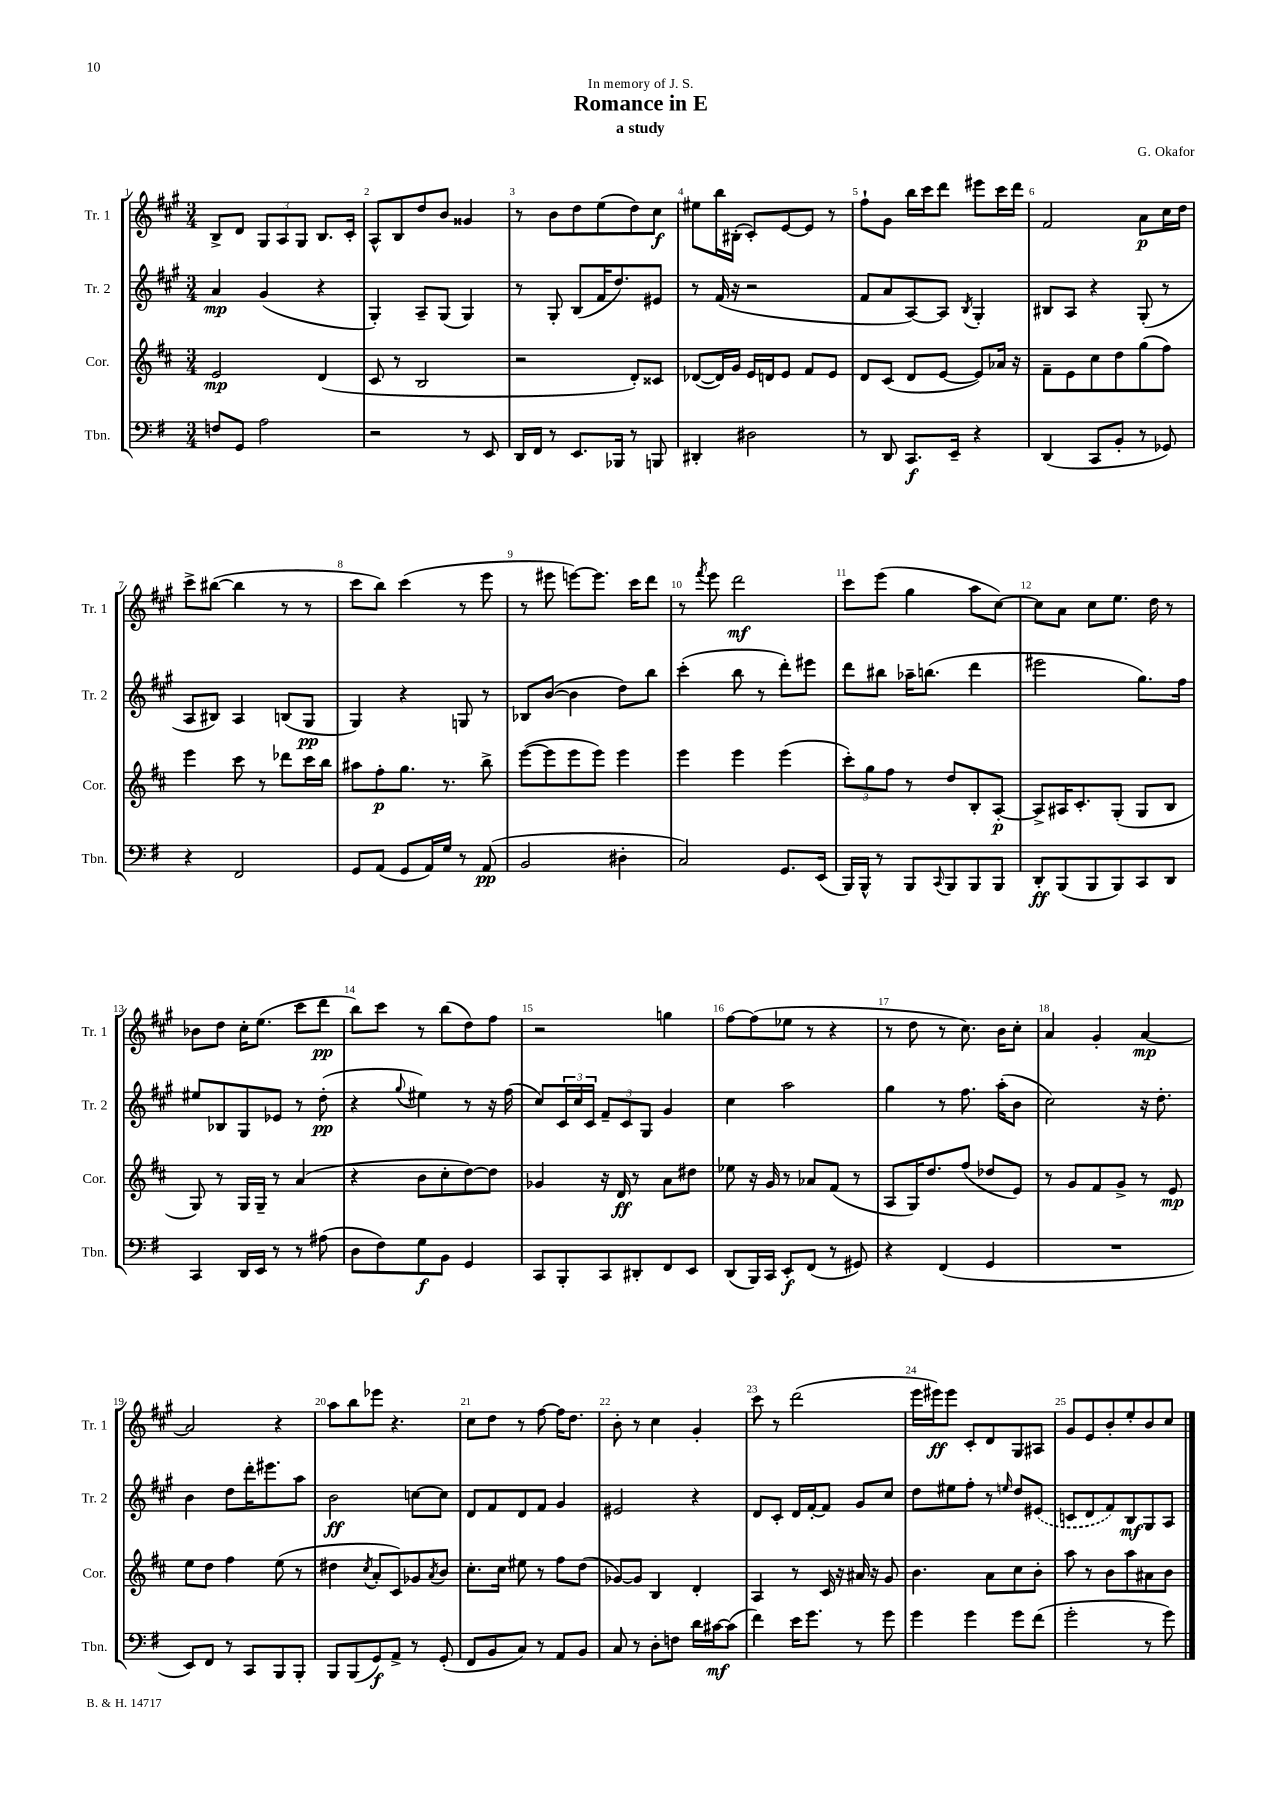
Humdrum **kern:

**kern	**kern	**kern	**kern
*staff4	*staff3	*staff2	*staff1
*clefF4	*clefG2	*clefG2	*clefG2
*k[f#]	*k[f#c#]	*k[f#c#g#]	*k[f#c#g#]
*M3/4	*M3/4	*M3/4	*M3/4
8F/L	2e/	4a/	8B^/L
8GG/J	.	.	8d/J
2A\	.	(4g#/	12G#/L
.	.	.	12A/
.	.	.	12G#/J
.	(4d/	4r	8.B/L
.	.	.	16c#'/Jk
=	=	=	=
2r	8c#/	4G#'/)	8A^^/L
.	8r	.	8B/
.	2B/	8A~/L	8dd/
.	.	(8G#/J	8b/J
8r	.	4G#/)	4g##/
8EE/	.	.	.
=	=	=	=
16DD/LL	2r	8r	8r
16FF#/JJ	.	.	.
8r	.	8G#'/	8b\L
8.EE/L	.	(8B/L	8dd\
.	.	16f#/K	(8ee\
16BBB-/Jk	.	8.dd/)	.
8r	8d'/L)	.	8dd\)
8BBB/	8c##/J	8e#/J	8cc#\J
=	=	=	=
4DD#'/	([8d-/L	8r	8ee#\L
.	16d-/]L)	(16f#/	16bb\L
.	16g/JJ	16r	(16B#'\JJ
2D#\	16e/LL	2r	8c#'/L)
.	16d/J	.	.
.	8e/J	.	[8e/
.	8f#/L	.	8e/]J
.	8e/J	.	8r
=	=	=	=
8r	8d/L	8f#/L	8ff#`\L
8DD/	(8c#/J	8a/	8g#\J
8.CC/L	8d/L	[8A/)	16bb\LL
.	.	.	16ccc#\J
.	[8e/J	8A/]J	8ddd\J
16EE~/Jk	.	.	.
.	.	8qB/	.
4r	8e/]L)	4G#'/	8eee#\L
.	16a-/Jk	.	16ccc#\L
.	16r	.	16ddd\JJ
=	=	=	=
(4DD/	8f#~\L	8B#/L	2f#/
.	8e\	8A/J	.
8CC/L	8cc#\	4r	.
8BB'/J	8dd\	.	.
8r	(8gg\	(8G#'/	8a\L
8GG-/)	8ff#\J)	8r	16cc#\L
.	.	.	16dd\JJ
=	=	=	=
4r	4eee\	8A/L	8ccc#^\L
.	.	8B#/J)	([8bb#\J
2FF#/	8ccc#\	4A/	4bb#\]
.	8r	.	.
.	8ddd-\L	(8B/L	8r
.	16ccc#\L	8G#/J	8r
.	16bb\JJ	.	.
=	=	=	=
8GG/L	8aa#\L	4G#/)	8ccc#\L
(8AA/J	8ff#'\	.	8bb\J)
8GG/L	8.gg\J	4r	(4ccc#\
16AA/L)	.	.	.
16G/JJ	8.r	.	.
8r	.	8G/	8r
(8AA/	8bb^\	8r	8eee\
=	=	=	=
2BB/	([8eee\L	8B-/L	8r
.	8eee\]	([8b/J	8eee#\
.	8eee\	4b\]	[8eee\L)
.	8eee\J)	.	8.eee\]J
4D#'\	4eee\	8dd\L)	.
.	.	.	16ccc#\LK
.	.	8bb\J	8ddd\J
=	=	=	=
2C/)	4eee\	(4ccc#'\	8r
.	.	.	8qfff#/
.	.	.	8eee\
.	4eee\	8bb\	2ddd\
.	.	8r	.
8.GG/L	(4eee\	8ddd'\L)	.
.	.	8eee#\J	.
(16EE/Jk	.	.	.
=	=	=	=
16BBB/LL)	12ccc#'\L)	8ddd\L	8ccc#\L
16BBB^^/JJ	.	.	.
.	12gg\	.	.
8r	.	8bb#\J	(8eee\J
.	12ff#\J	.	.
8BBB/L	8r	16aa-~\LK	4gg#\
.	.	(8.bb\J	.
8qqCC/	.	.	.
8BBB/	8dd/L	.	.
8BBB/	8B'/	4ddd\	8aa\L
8BBB/J	[8A'/J	.	[8cc#\J)
=	=	=	=
8DD'/L	8A^/]L	2eee#\	8cc#\]L
(8BBB/	16A#/K	.	8a\J
.	8.c#'/	.	.
8BBB/	.	.	8cc#\L
8BBB/)	(8G'/J	.	8.ee\J
8CC/	8G/L	8.gg#\L)	.
.	.	.	16dd\
8DD/J	8B/J	.	8r
.	.	16ff#\Jk	.
=	=	=	=
4CC/	8G/)	8ee#/L	8b-\L
.	8r	8B-/	8dd\J
16DD/LL	16G/LL	8G#/	16cc#'\LK
16EE/JJ	16G~/JJ	.	(8.ee\J
8r	8r	8e-/J	.
8r	(4a/	8r	8ccc#\L
(8A#\	.	(8dd'\	8ddd\J
=	=	=	=
8D\L	4r	4r	8bb\L)
8F#\)	.	.	8ccc#\J
.	.	8qqgg#/	.
8G\	8b\L	4ee#\)	8r
8BB\J	8cc#'\	.	(8bb\L
4GG/	[8dd\)	8r	8dd\)
.	8dd\]J	16r	8ff#\J
.	.	(16ff#\	.
=	=	=	=
8CC/L	4g-/	8cc#/L)	2r
8BBB'/	.	24c#/L	.
.	.	24cc#/	.
.	.	24c#/JJ	.
8CC/	16r	12f#~/L	.
.	16d/	.	.
.	.	12c#/	.
8DD#'/	8r	.	.
.	.	12G#/J	.
8FF#/	8a\L	4g#/	4gg\
8EE/J	8dd#\J	.	.
=	=	=	=
(8DD/L	8ee-\	4cc#\	[8ff#\L
16BBB/L)	16r	.	(8ff#\]
16CC/JJ	16g/	.	.
8EE'/L	8r	2aa\	8ee-\J
(8FF#/J	8a-/L	.	8r
8r	(8f#/J	.	4r
8GG#/)	8r	.	.
=	=	=	=
4r	8A/L	4gg#\	8r
.	16G/K)	.	8dd\
.	8.dd/	.	.
(4FF#/	.	8r	8r
.	(8ff#/J	8.ff#\	8.cc#\)
4GG/	8dd-/L	.	.
.	.	(16aa'\LK	16b\LK
.	8e/J)	8b\J	8cc#'\J
=	=	=	=
2.r	8r	2cc#\)	4a/
.	8g/L	.	.
.	8f#/	.	4g#'/
.	8g^/J	.	.
.	8r	16r	[4a/
.	.	8.dd'\	.
.	8e/	.	.
=	=	=	=
8EE/L)	8ee\L	4b\	2a/]
8FF#/J	8dd\J	.	.
8r	4ff#\	8dd\L	.
8CC/L	.	16ddd'\K	.
.	.	8.eee#\	.
8BBB/	(8ee\	.	4r
8BBB'/J	8r	8aa\J	.
=	=	=	=
8BBB/L	4dd#\	2b\	8aa\L
(8BBB/	.	.	8bb\
.	8qcc#/	.	.
8GG/)	8a'/L	.	8eee-\J
8AA^/J	8c#/)	.	4.r
8r	8g-/	[8cc\L	.
.	8qa/	.	.
(8GG'/	8b/J	8cc\]J	.
=	=	=	=
8FF#/L	8.cc#'\L	8d/L	8cc#\L
8BB/	.	8f#/	8dd\J
.	16cc#\Jk	.	.
8C/J)	8ee#\	8d/	8r
8r	8r	8f#/J	[8ff#\
8AA/L	8ff#\L	4g#/	16ff#\]LK
.	.	.	8.dd\J
8BB/J	(8dd\J	.	.
=	=	=	=
8C/	[8g-/L)	2e#/	8b'\
8r	8g-/]J	.	8r
8D'\L	4B/	.	4cc#\
8F\J	.	.	.
16d\LL	4d'/	4r	4g#'/
[16c#\J	.	.	.
(8c#\]J	.	.	.
=	=	=	=
4f#\)	4A/	8d/L	8ccc#\
.	.	8c#'/J	8r
16e\LK	8r	16d/LL	(2ddd\
8.g\J	.	[16f#'/J	.
.	16c#/	8f#/]J	.
.	16r	.	.
8r	16a#/	8g#/L	.
.	16r	.	.
8g\	8g/	8cc#/J	.
=	=	=	=
4g\	4.b\	8dd\L	16eee\LL
.	.	.	16eee#\J)
.	.	8ee#\	8eee#\J
4g\	.	8ff#'\J	8c#'/L
.	8a\L	8r	8d/
.	.	16qqee/	.
8g\L	8cc#\	8dd/L	8G#/
(8f#\J	8b'\J	(8e#/J	8A#/J
=	=	=	=
2g'\	8aa\	8c/L	8g#/L
.	8r	8d/	8e/
.	8b\L	8f#/)	8b'/
.	8aa\	8B/	8ee'/
8r	8a#\	8G#/	8b/
8g\)	8b\J	8A/J	8cc#/J
==	==	==	==
*-	*-	*-	*-
